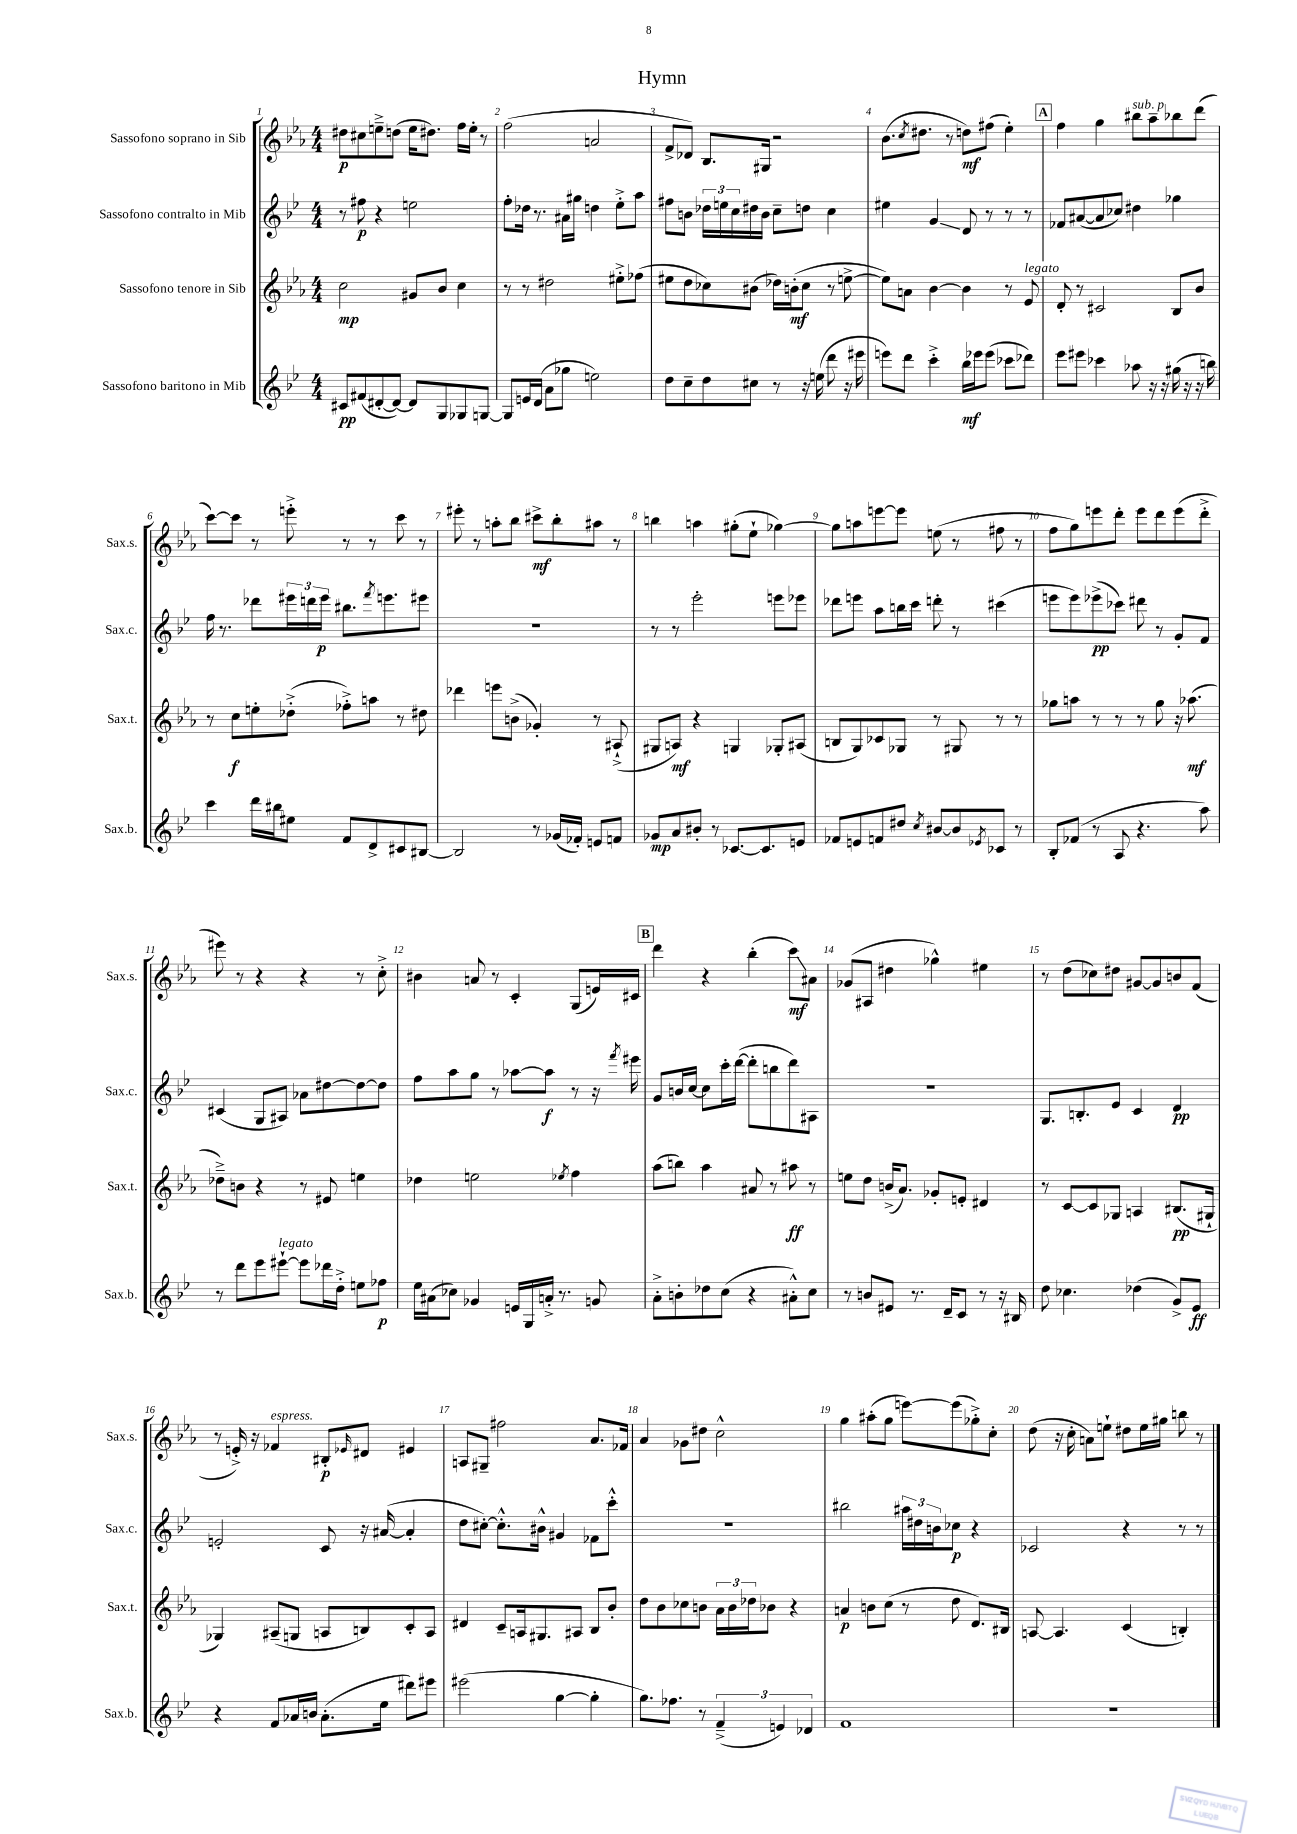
\header { title = "Hymn" }
<<
\new StaffGroup <<
\new Staff = "s0" \with { instrumentName = "Sassofono soprano in Sib" shortInstrumentName = "Sax.s." } {
    \clef treble \key ees \major \numericTimeSignature \time 4/4
    dis''8\p cis''8 e''8---> d''8( e''16 dis''8.) f''16 e''16-. r8 |
    f''2( a'2 |
    f'8-> des'8) bes8. gis16 r2 |
    bes'8.( \acciaccatura { c''8 } dis''8. r8 d''8\mf) fis''8( ees''4-.) |
    \mark \markup { \box "A" } f''4 g''4 bis''8^\markup { \italic "sub. p" } aes''8-- bes''8 d'''8( |
    c'''8~) c'''8 r8 e'''8-.-> r8 r8 c'''8 r8 |
    eis'''8-. r8 a''8-. bes''8 cis'''8->\mf bes''8-. ais''8 r8 |
    b''4 a''4 gis''8-.( ees''8-! ges''4~) |
    ges''8 a''8 e'''8~ e'''8 e''8( r8 fis''8 r8 |
    f''8 g''8) e'''8 d'''8-. e'''8 d'''8 e'''8( d'''8-.-> |
    eis'''8) r8 r4 r4 r8 c''8-.-> |
    bis'4 a'8 r8 c'4-. g8( e'16) cis'16 |
    \mark \markup { \box "B" } d'''4 r4 bes''4-.( c'''8\glissando\mf) ais'8 |
    ges'8( ais8 dis''4 ges''4-^) eis''4 |
    r8 d''8( ces''8) dis''8 gis'8~ gis'8 b'8 f'8( |
    r8 e'16-.->) r16 fes'4^\markup { \italic "espress." } bis8-.\p \grace { ees'16 } dis'8 eis'4 |
    a8 gis8-- fis''2 aes'8. fes'16 |
    aes'4 ges'8 dis''8 c''2-^ |
    g''4 ais''8-.( g''8 e'''8~) e'''8( ges''8-.->) c''8-. |
    d''8( r16 c''16-. a'8) e''8-! dis''8 e''16 gis''16 b''8 r8 \bar "|." |
}
\new Staff = "s1" \with { instrumentName = "Sassofono contralto in Mib" shortInstrumentName = "Sax.c." } {
    \clef treble \key bes \major \numericTimeSignature \time 4/4
    r8 fis''8\p r4 e''2 |
    f''8-. des''16 r8. ais'16 gis''16 d''4 ees''8-.-> a''8 |
    fis''8 b'8 \tuplet 3/2 { des''16 e''16 c''16 } dis''16 b'16 c''8-- d''8 c''4 |
    eis''4 g'4\glissando d'8 r8 r8 r8 |
    \mark \markup { \box "A" } fes'8 ais'8~( ais'8 ces''8) dis''4 ges''4 |
    f''16 r8. des'''8 \tuplet 3/2 { eis'''16 d'''16 eis'''16\p } bis''8. \acciaccatura { f'''8 } e'''8. eis'''8 |
    R1 |
    r8 r8 ees'''2-. e'''8 ees'''8 |
    des'''8 e'''8 a''8 b''16 c'''16 d'''8-. r8 cis'''4( |
    e'''8 e'''8) ees'''8->\pp( ces'''8) dis'''8 r8 g'8-. f'8 |
    cis'4( g8 ais8) aes'8 dis''8~ dis''8~ dis''8 |
    f''8 a''8 g''8 r8 aes''8~ aes''8\f r8 r16 \acciaccatura { f'''8 } eis'''16 |
    \mark \markup { \box "B" } g'8 b'16 c''16~ c''8 c'''16-. d'''16~( d'''8-. b''8 d'''8) ais8 |
    R1 |
    g8. b8.-. ees'8 c'4 d'4\pp |
    e'2-. c'8 r16 ais'16~( ais'4-. |
    d''8 cis''8~-.) cis''8.-.-^ bis'16-^ gis'4 fes'8 c'''8-.-^ |
    R1 |
    bis''2 \tuplet 3/2 { ais''16 dis''16 b'16 } ces''8\p r4 |
    ces'2 r4 r8 r8 \bar "|." |
}
\new Staff = "s2" \with { instrumentName = "Sassofono tenore in Sib" shortInstrumentName = "Sax.t." } {
    \clef treble \key ees \major \numericTimeSignature \time 4/4
    c''2\mp gis'8 bes'8 c''4 |
    r8 r8 dis''2 eis''8-.-> fes''8( |
    eis''8 d''8 ces''8) bis'8( des''16) b'16-.\mf( ces''8 r8 e''8~-> |
    e''8) a'8 bes'4~ bes'4 r8 ees'8^\markup { \italic "legato" } |
    \mark \markup { \box "A" } d'8-. r8 cis'2 bes8 bes'8 |
    r8 c''8\f e''8-. des''8-.->( fes''8-.->) a''8 r8 dis''8 |
    des'''4 e'''8 b'8->( ges'4-.) r8 ais8-!->( |
    gis8 a8\mf) r4 g4 ges8-. ais8( |
    b8 g8) ces'8 ges8 r8 gis8 r8 r8 |
    ges''8 a''8 r8 r8 r8 ges''8 r16 aes''8.\mf( |
    des''8--->) b'8 r4 r8 eis'8 e''4 |
    des''4 e''2 \acciaccatura { ees''8 } f''4 |
    \mark \markup { \box "B" } aes''8( b''8) aes''4 ais'8 r8 ais''8\ff r8 |
    e''8 d''8 b'16->( aes'8.) ges'8-. e'8-. dis'4 |
    r8 c'8~ c'8 ges8 a4 bis8.\pp( gis16-! |
    ges4) ais8--( g8 a8 b8) c'8-. a8 |
    dis'4 c'8-- a16 gis8. ais8 bes8 bes'8-. |
    d''8 bes'8 ces''8 b'8 \tuplet 3/2 { aes'16 b'16 des''16 } bes'8 r4 |
    a'4\p b'8 c''8( r8 d''8 d'8.) bis16 |
    a8~ a4. c'4( b4-.) \bar "|." |
}
\new Staff = "s3" \with { instrumentName = "Sassofono baritono in Mib" shortInstrumentName = "Sax.b." } {
    \clef treble \key bes \major \numericTimeSignature \time 4/4
    cis'8\pp fis'8( dis'8~-. dis'8~) dis'8 g8 ges8 g8~ |
    g8 e'16 d'16( a'8 ges''8 e''2) |
    d''8 c''8-- d''8 cis''8 r8 r16 e''16( d'''8 r16 eis'''16 |
    e'''8) d'''8 c'''4-.-> bes''16\mf ees'''16 ees'''8( ces'''8 des'''8) |
    \mark \markup { \box "A" } ees'''8 eis'''8 ces'''4 aes''8 r16 r16 gis''16( r16 r16 b''16) |
    c'''4 d'''16 bis''16 eis''8 f'8 d'8-> cis'8 bis8~ |
    bis2 r8 ges'16( fes'16-.) e'8 f'8 |
    ges'8\mp a'8 bis'8-. r8 ces'8.~ ces'8. e'8 |
    fes'8 e'8 f'8 dis''8 \acciaccatura { c''8 } bis'8~ bis'8 \acciaccatura { ees'8 } ces'8 r8 |
    bes8-. fes'8( r8 a8 r4. a''8) |
    r8 d'''8 ees'''8 eis'''8~-!^\markup { \italic "legato" } eis'''8 des'''16 d''16-.-> e''8 fes''8\p |
    ees''16 ais'16( ces''8) ges'4 e'16 g16 a'16-.-> r8. g'8 |
    \mark \markup { \box "B" } a'8-.-> b'8-. des''8 c''8( r4 ais'8-.-^) c''8 |
    r8 b'8 eis'8 r8. d'16-- c'8 r8 r16 bis16 |
    d''8 ces''4. des''4( g'8->) ees'8\ff |
    r4 f'8 aes'16 b'16 aes'8.-.( ees''16 dis'''8) eis'''8 |
    eis'''2( g''4~ g''4-. |
    g''8.) fes''8. r8 \tuplet 3/2 { f'4--->( e'4) des'4 } |
    f'1 |
    R1 \bar "|." |
}
>>
>>
\layout { \context { \Score \override BarNumber.break-visibility = ##(#f #t #t) barNumberVisibility = #all-bar-numbers-visible } }
